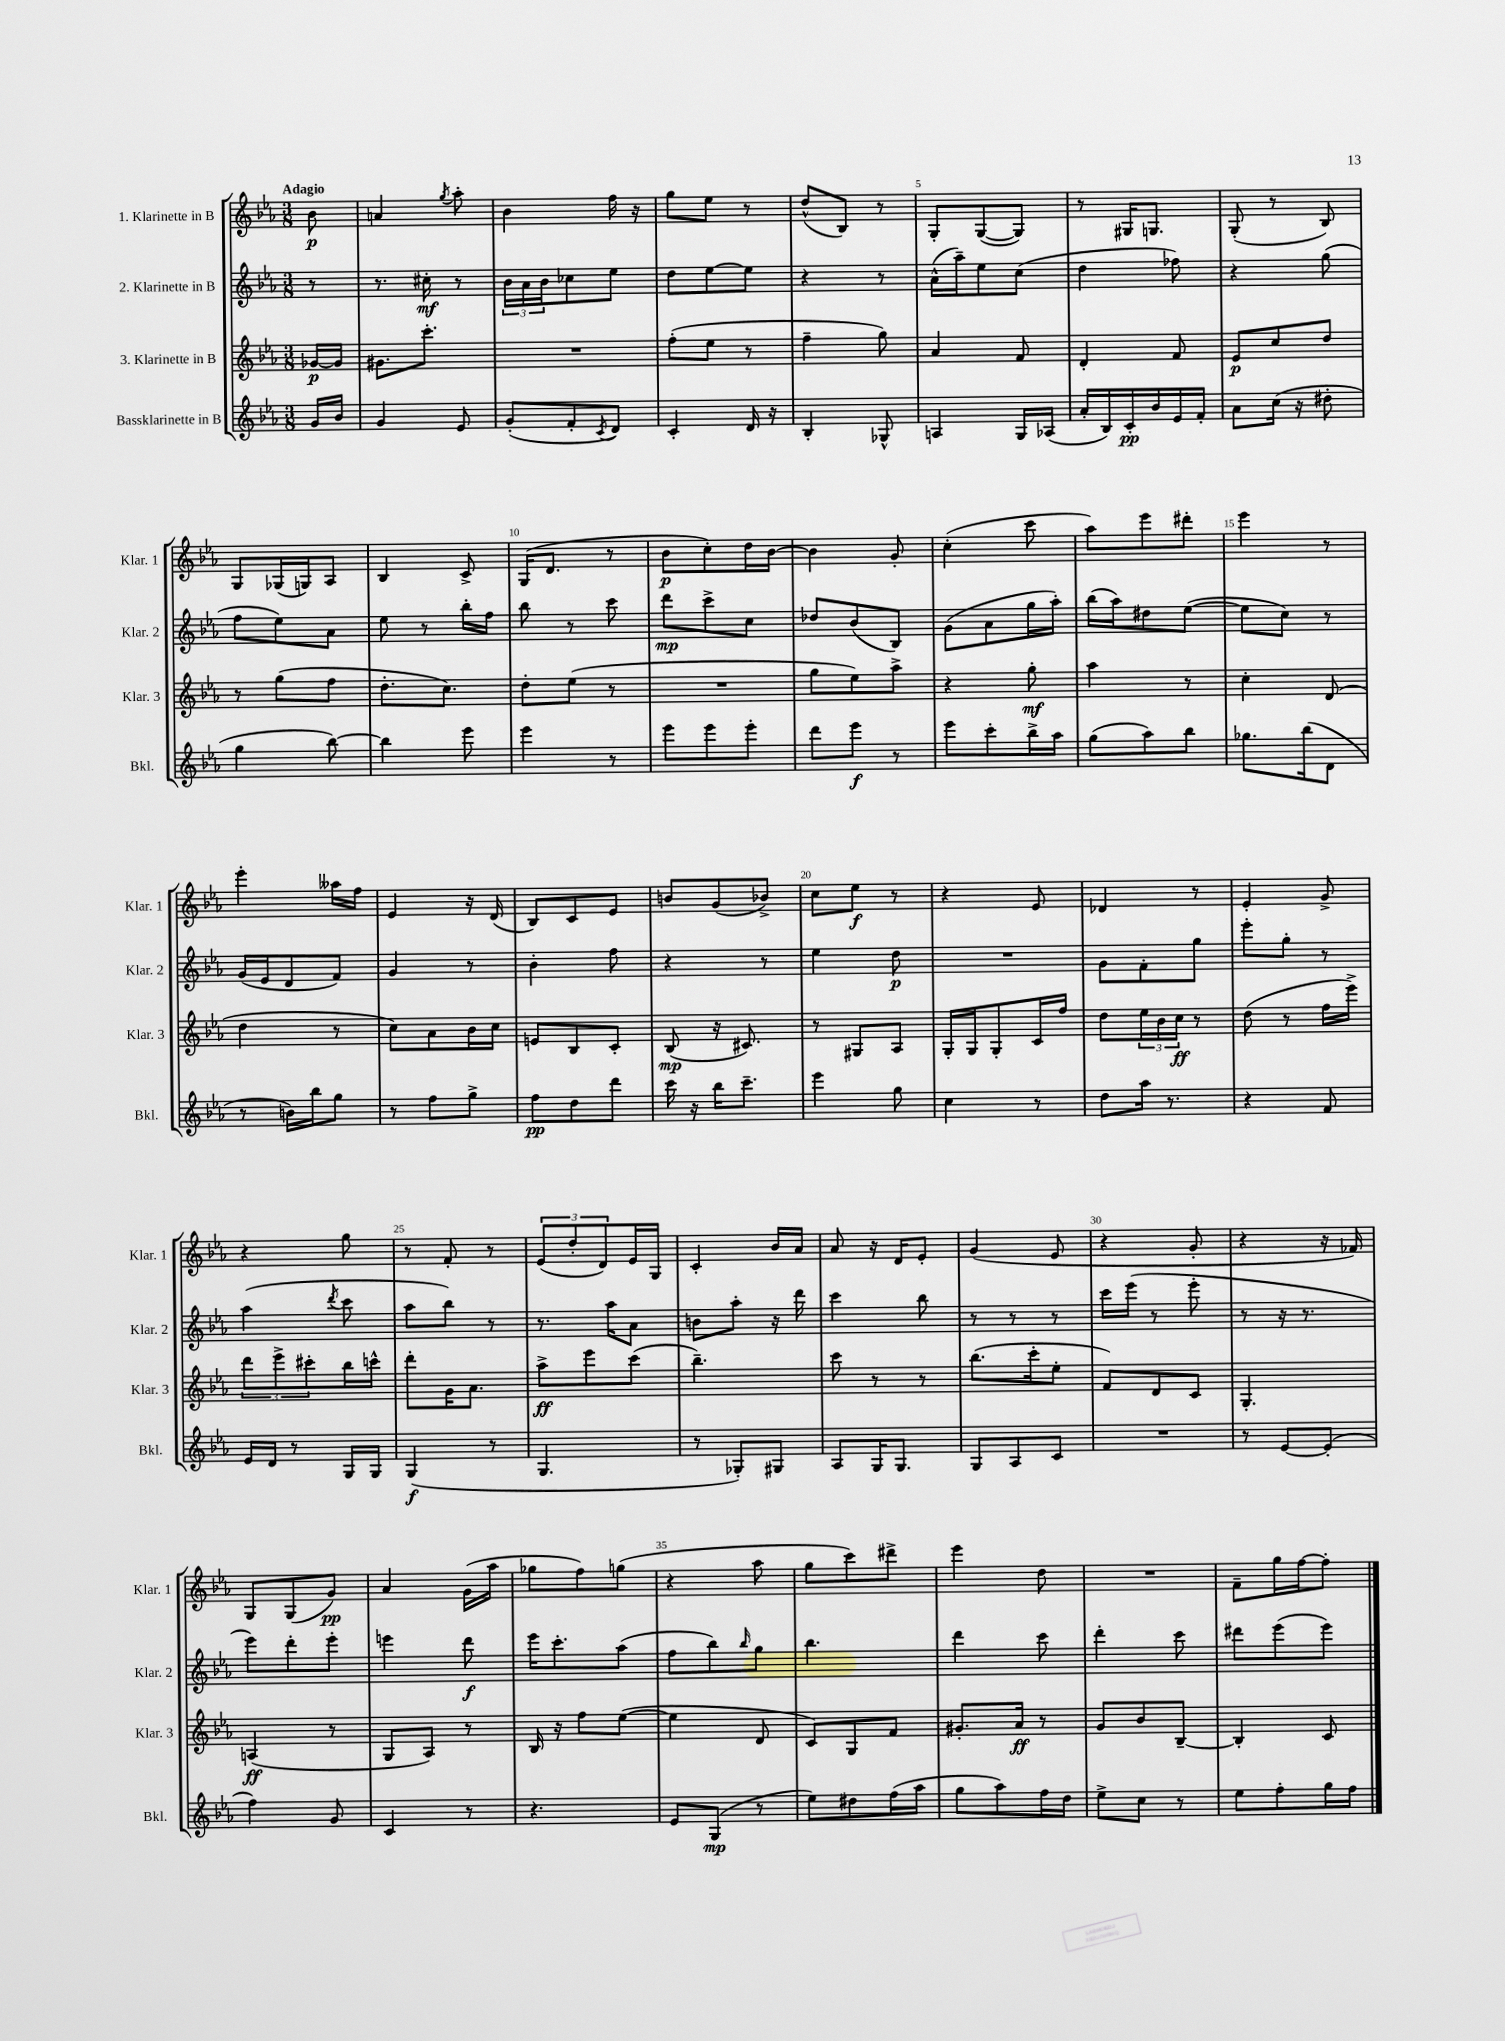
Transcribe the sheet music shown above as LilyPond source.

<<
\new StaffGroup <<
\new Staff = "s0" \with { instrumentName = "1. Klarinette in B" shortInstrumentName = "Klar. 1" } {
    \clef treble \key ees \major \numericTimeSignature \time 3/8 \partial 8 \tempo "Adagio"
    bes'8\p |
    a'4 \acciaccatura { g''8 } aes''8-. |
    bes'4 f''16 r16 |
    g''8 ees''8 r8 |
    d''8-^( bes8) r8 |
    g8-. g8~( g8) |
    r8 gis16 g8. |
    g8-.( r8 bes8) |
    g8 ges16( g16) aes8 |
    bes4 c'8-> |
    g16( d'8. r8 |
    bes'8\p c''8-.) d''16 bes'16~ |
    bes'4 g'8-. |
    c''4-.( c'''8 |
    aes''8) ees'''8 dis'''8-. |
    ees'''4 r8 |
    ees'''4-. aeses''16 f''16 |
    ees'4 r16 d'16( |
    bes8) c'8 ees'8 |
    b'8 g'8( bes'8->) |
    c''8 ees''8\f r8 |
    r4 ees'8 |
    des'4 r8 |
    ees'4-. g'8-> |
    r4 g''8 |
    r8 f'8-. r8 |
    \tuplet 3/2 { ees'8( d''8-. d'8) } ees'16 g16 |
    c'4-. bes'16 aes'16 |
    aes'8 r16 d'16 ees'8-. |
    g'4( ees'8 |
    r4 g'8-. |
    r4 r16 fes'16) |
    g8 g8( g'8\pp) |
    aes'4 g'16( aes''16 |
    ges''8 f''8) g''8( |
    r4 aes''8 |
    g''8 c'''8) dis'''8-> |
    ees'''4 d''8 |
    R4. |
    f'8-- g''16 f''16~ f''8-. \bar "|." |
}
\new Staff = "s1" \with { instrumentName = "2. Klarinette in B" shortInstrumentName = "Klar. 2" } {
    \clef treble \key ees \major \numericTimeSignature \time 3/8 \partial 8
    r8 |
    r8. cis''16-.\mf r8 |
    \tuplet 3/2 { bes'16 aes'16 bes'16 } ces''8 ees''8 |
    d''8 ees''8~ ees''8 |
    r4 r8 |
    aes'16-^( aes''16--) ees''8 c''8( |
    d''4 fes''8) |
    r4 g''8( |
    f''8 ees''8) aes'8 |
    ees''8 r8 bes''16-. f''16 |
    bes''8 r8 c'''8 |
    d'''8\mp c'''8-> c''8 |
    des''8 bes'8( bes8) |
    g'8( aes'8 g''16 aes''16-.) |
    bes''16( aes''16) dis''8 ees''8~( |
    ees''8 c''8) r8 |
    g'16( ees'16 d'8 f'8) |
    g'4 r8 |
    bes'4-. f''8 |
    r4 r8 |
    ees''4 d''8\p |
    R4. |
    g'8 f'8-. g''8 |
    ees'''8-. g''8-. r8 |
    aes''4( \acciaccatura { d'''8 } c'''8 |
    aes''8 bes''8) r8 |
    r8. aes''16 aes'8 |
    b'8 aes''8-. r16 d'''16 |
    c'''4 bes''8 |
    r8 r8 r8 |
    c'''16 ees'''16( r8 ees'''8-. |
    r8 r16 r8. |
    ees'''8) d'''8-. ees'''8-. |
    e'''4 d'''8\f |
    ees'''16 c'''8.-. aes''8( |
    f''8 bes''8) \grace { bes''16 } g''8 |
    bes''4. |
    d'''4 c'''8 |
    d'''4-. c'''8 |
    dis'''8 ees'''8( ees'''8) \bar "|." |
}
\new Staff = "s2" \with { instrumentName = "3. Klarinette in B" shortInstrumentName = "Klar. 3" } {
    \clef treble \key ees \major \numericTimeSignature \time 3/8 \partial 8
    ges'16~\p ges'16 |
    gis'8. c'''8.-. |
    R4. |
    f''8-.( ees''8 r8 |
    f''4-- g''8) |
    aes'4 f'8 |
    d'4-. f'8 |
    ees'8\p c''8 d''8 |
    r8 g''8( f''8 |
    d''8.-. c''8.) |
    d''8-. ees''8( r8 |
    R4. |
    g''8 ees''8) aes''8-> |
    r4 g''8-.\mf |
    aes''4 r8 |
    c''4-. d'8( |
    d''4 r8 |
    c''8) aes'8 bes'16 c''16 |
    e'8 bes8 c'8-. |
    bes8\mp( r16 cis'8.) |
    r8 gis8 aes8 |
    g16-. g16 g8-. c'16 f''16 |
    d''8 \tuplet 3/2 { ees''16 bes'16 c''16\ff } r8 |
    d''8( r8 f''16 ees'''16->) |
    \tuplet 3/2 { d'''8 ees'''8-> cis'''8-. } bes''16 c'''16-^ |
    d'''8-. g'16 aes'8. |
    aes''8->\ff ees'''8 c'''8( |
    bes''4.--) |
    c'''8 r8 r8 |
    bes''8.( c'''16-. ees''8-. |
    f'8) d'8 c'8 |
    g4.-. |
    a4\ff( r8 |
    g8 aes8) r8 |
    bes16 r16 f''8 ees''8~( |
    ees''4 d'8 |
    c'8) g8 f'8 |
    gis'8.-. aes'16\ff r8 |
    g'8 bes'8 bes8~-- |
    bes4-. c'8 \bar "|." |
}
\new Staff = "s3" \with { instrumentName = "Bassklarinette in B" shortInstrumentName = "Bkl." } {
    \clef treble \key ees \major \numericTimeSignature \time 3/8 \partial 8
    g'16 bes'16 |
    g'4 ees'8 |
    g'8-.( f'8-. \acciaccatura { c'8 } d'8) |
    c'4-. d'16 r16 |
    bes4-. ges8-^ |
    a4 g16 aes16( |
    aes'16-. bes16) c'16-.\pp bes'16 ees'16 f'16-. |
    aes'8 c''16( r16 dis''8-. |
    g''4 bes''8~) |
    bes''4 ees'''8 |
    ees'''4 r8 |
    ees'''8 ees'''8 ees'''8-. |
    d'''8 ees'''8\f r8 |
    ees'''8 c'''8-. bes''16-> aes''16 |
    g''8( aes''8) bes''8 |
    ges''8. bes''16( d'8 |
    r8 b'16) bes''16 g''8 |
    r8 f''8 g''8-> |
    f''8\pp d''8 d'''8 |
    c'''16 r16 bes''16 c'''8.-- |
    ees'''4 g''8 |
    c''4 r8 |
    d''8 aes''16 r8. |
    r4 f'8 |
    ees'16 d'16 r8 g16 g16 |
    g4\f( r8 |
    g4. |
    r8 ges8-.) gis8 |
    aes8 g16 g8. |
    g8 aes8 c'8 |
    R4. |
    r8 ees'8~ ees'8-.( |
    f''4) g'8 |
    c'4 r8 |
    r4. |
    ees'8 g8\mp( r8 |
    ees''8) dis''8 f''16( aes''16 |
    g''8 aes''8) f''16 d''16 |
    ees''8-> c''8 r8 |
    ees''8 f''8-. g''16 f''16 \bar "|." |
}
>>
>>
\layout { \context { \Score \override BarNumber.break-visibility = ##(#f #t #t) barNumberVisibility = #(every-nth-bar-number-visible 5) } }
